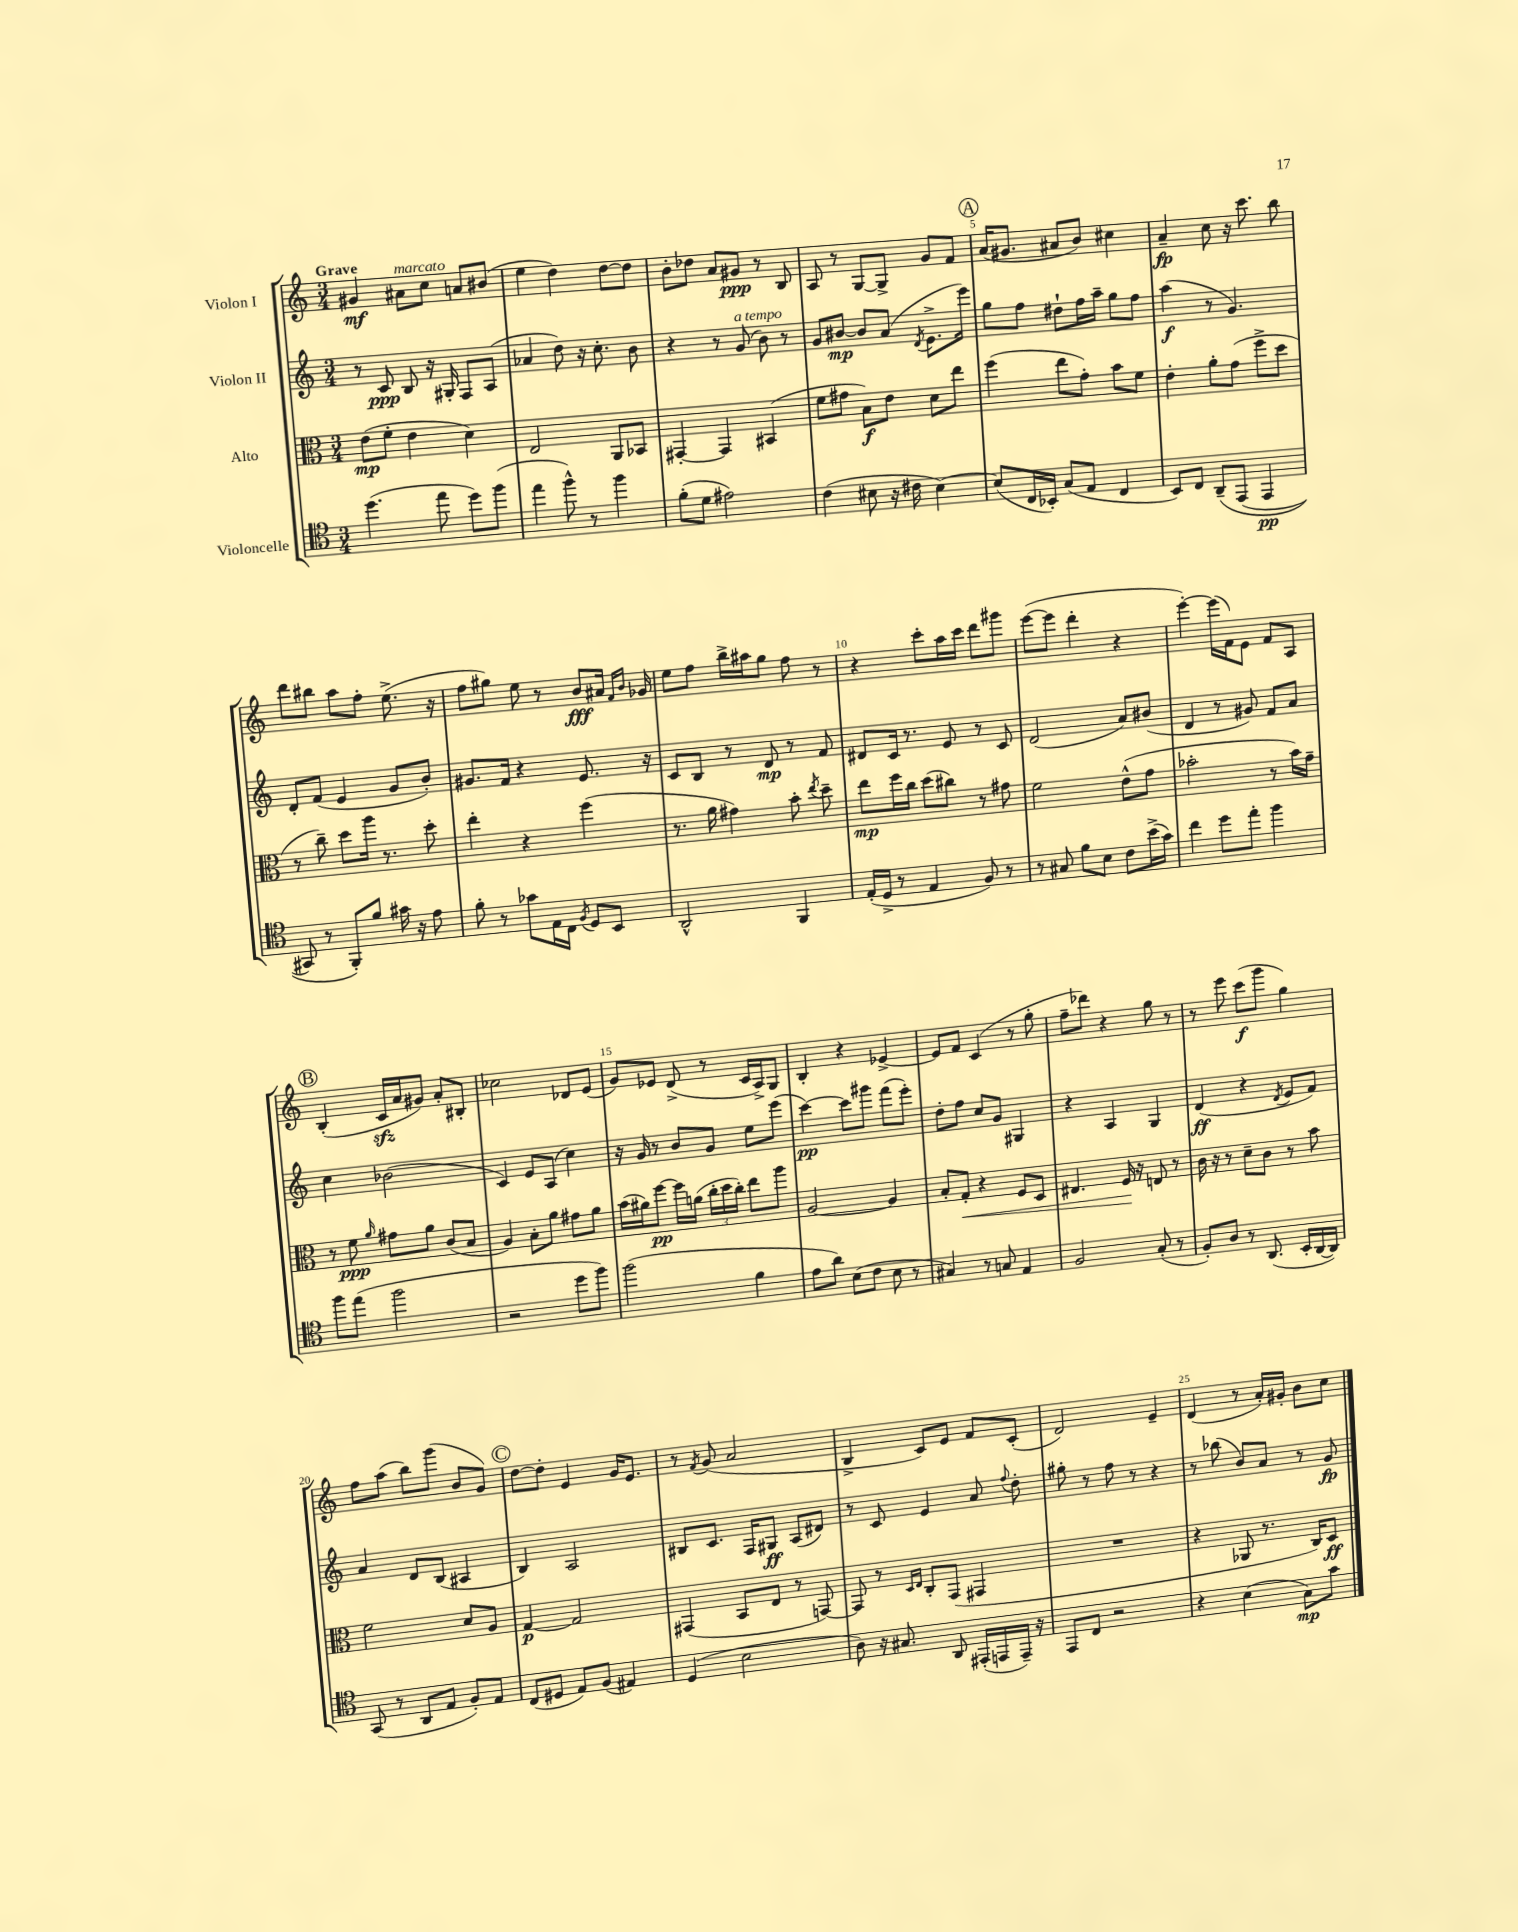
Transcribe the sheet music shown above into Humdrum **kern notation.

**kern	**kern	**kern	**kern
*staff4	*staff3	*staff2	*staff1
*clefC4	*clefC3	*clefG2	*clefG2
*k[]	*k[]	*k[]	*k[]
*M3/4	*M3/4	*M3/4	*M3/4
(4.dd	(8e	8r	4g#
.	8f'	8c	.
.	4e	8B	8a#
8ee	.	16r	8cc
.	.	16G#'	.
8dd)	4d)	8F	8a
(8ff	.	(8A	(8b#
=	=	=	=
4ee	2E	4a-	4ee
8ff^^)	.	8dd)	4dd)
8r	.	16r	.
.	.	8.cc'	.
4ff	8AA	.	[8dd
.	8BB-	8b	8dd]
=	=	=	=
(8f'	[4GG#'	4r	8b'
8d	.	.	8dd-
2e#)	4GG#]	8r	8a
.	.	(8g	8g#
.	(4BB#	8b)	8r
.	.	8r	8B
=	=	=	=
(4c	8f	8g	8A
.	8g#	[8b#	8r
8B#	8B)	8b#]	[8G
16r	8e	(8a	8G^]
16c#	.	.	.
.	.	8qd	.
[4B#)	8d	8.e^	8g
.	8ee	.	8f
.	.	16eee)	.
=	=	=	=
(8B#]	(4ff	8gg	(16a
.	.	.	8.g#
16C	.	8ff	.
16BB-')	.	.	.
(8G	8ee	8dd#`	8a#
8E	8g')	16ff	8b)
.	.	16aa~	.
4C	8b	8gg	4cc#
.	8f	8ff	.
=	=	=	=
8BB)	4e'	(4aa	4a~
8C	.	.	.
&(8AA~	8a'	8r	8cc
(8EE	(8g	4.g)	16r
.	.	.	8.ccc
4EE	8ff^	.	.
.	8dd	.	8bb
=	=	=	=
8GG#)	8r	8d'	8ddd
8r	8cc~)	(8f	8bb#
8FF'&)	8dd	4e	8aa
8f	16aa	.	8ff'
.	8.r	.	.
16g#	.	8g	(8.ee^
16r	.	.	.
8e	8dd'	8b')	.
.	.	.	16r
=	=	=	=
8f'	4ee'	8.g#	8ff
8r	.	.	8gg#)
.	.	16f	.
8g-	4r	4r	8ee
16E	.	.	8r
16C	.	.	.
8qF	.	.	.
8D	(4ff	8.e	8b
8BB	.	.	16a#
.	.	.	16qqf
.	.	.	16qqb
.	.	16r	16g-
=	=	=	=
2AA^^	8.r	8c	8ee
.	.	8B	8ff
.	16a	.	.
.	4g#)	8r	16bb^
.	.	.	16aa#
.	.	8d	8gg
4FF	8b'	8r	8ff
.	8qee	.	.
.	8dd~	8f	8r
=	=	=	=
(16E'	8ee	8d#	4r
16D^	.	.	.
8r	16ff	16c	.
.	16cc	8.r	.
4E	(8dd	.	8ccc'
.	8cc#)	8e	16aa
.	.	.	16ccc
8F)	8r	8r	8ddd
8r	8g#	8c	8ggg#
=	=	=	=
8r	2f	(2d	([8eee
8G#	.	.	8eee]
8f	.	.	4ddd'
8B	.	.	.
8c	(8e^^	8a)	4r
(16b^	8g	(8b#	.
16g)	.	.	.
=	=	=	=
4cc	2b-'	4d	[4eee')
8dd	.	8r	(16eee]
.	.	.	16f)
8ee'	.	8g#)	8e
4ff	8r	8f	8f
.	16b-)	8a	8A
.	16g~	.	.
=	=	=	=
8ff	8r	4cc	(4B'
(8ee	8f	.	.
.	16qqa	.	.
2ff	8g#	(2b-	16c
.	.	.	16a
.	8a	.	8g#)
.	(8c	.	8a'
.	8B	.	8B#'
=	=	=	=
2r	4A)	4c)	2cc-
.	8B'	8e	.
.	8a	(8A	.
8dd	8g#	4cc)	8d-
8ff)	8a	.	(8e
=	=	=	=
(2ff	(16b	16r	8g)
.	16a#)	16g	.
.	[8ff	8r	8e-
.	16ff]	8b	(8d^
.	(16a	.	.
.	24cc'	8g	8r
.	24dd	.	.
.	24cc')	.	.
4f	8ee	8ee	16c
.	.	.	16A^)
.	8aa	(8eee	8G
=	=	=	=
8e	[2A	[4ccc)	4B'
8a)	.	.	.
(8B	.	8ccc]	4r
8c	.	8ggg#	.
8B	4A]	(8fff	[4e-^
8r	.	8eee')	.
=	=	=	=
4G#)	8B'	8dd'	8e-]
.	8G'	8ff	8f
8r	4r	8cc	(4c
8G	.	8g	.
4E	8F	4G#	8r
.	8D	.	8gg'
=	=	=	=
2F	4.E#	4r	8ff~
.	.	.	8ddd-)
.	.	4A	4r
.	16F	.	.
.	16r	.	.
(8G'	8E	4G	8gg
8r	8r	.	8r
=	=	=	=
8F')	16c	(4d	8r
.	16r	.	.
8A	8r	.	8eee
8r	8d~	4r	(8ccc
(8.AA	8c	.	8ggg
.	.	8qd	.
.	8r	8e	4gg)
16BB'	.	.	.
[16AA	8b	8f)	.
16AA])	.	.	.
=	=	=	=
(8GG	2f	4a	8ff
8r	.	.	(8aa
8AA	.	8d	8bb)
8E	.	(8B	(8ggg
8F')	8d	4A#	8b
8E	8A	.	8g)
=	=	=	=
(8C	[4G	4B)	[8dd
8D#	.	.	8dd']
8E)	2G]	2A	4e
(8F	.	.	.
4E#)	.	.	16g
.	.	.	8.e
=	=	=	=
(4D	(4GG#	8B#	8r
.	.	.	8qf
.	.	8.c	(8g
2B	8BB	.	2a
.	.	16F	.
.	8E	8G#	.
.	8r	(8A	.
.	[8GG)	8d#)	.
=	=	=	=
8A)	8GG]	8r	4B^
16r	8r	8c	.
8.G#	.	.	.
.	16qqD	.	.
.	16qqE	.	.
.	8C'	4e	8c)
8AA	(8GG	.	8e
(16EE#'	4GG#	8a	8f
16EE	.	.	.
.	.	8qqff	.
16EE~)	.	8dd'	(8c'
16r	.	.	.
=	=	=	=
8EE	2.r	8gg#'	2d)
8C	.	8r	.
2r	.	8ff	.
.	.	8r	.
.	.	4r	4e~
=	=	=	=
4r	4r	8r	(4d
.	.	(8bb-	.
(4B	8AA-	8b)	8r
.	8.r	8a	16a')
.	.	.	16g#'
8G)	.	8r	8b
.	16C)	.	.
8g	8D	8g	8cc
==	==	==	==
*-	*-	*-	*-
